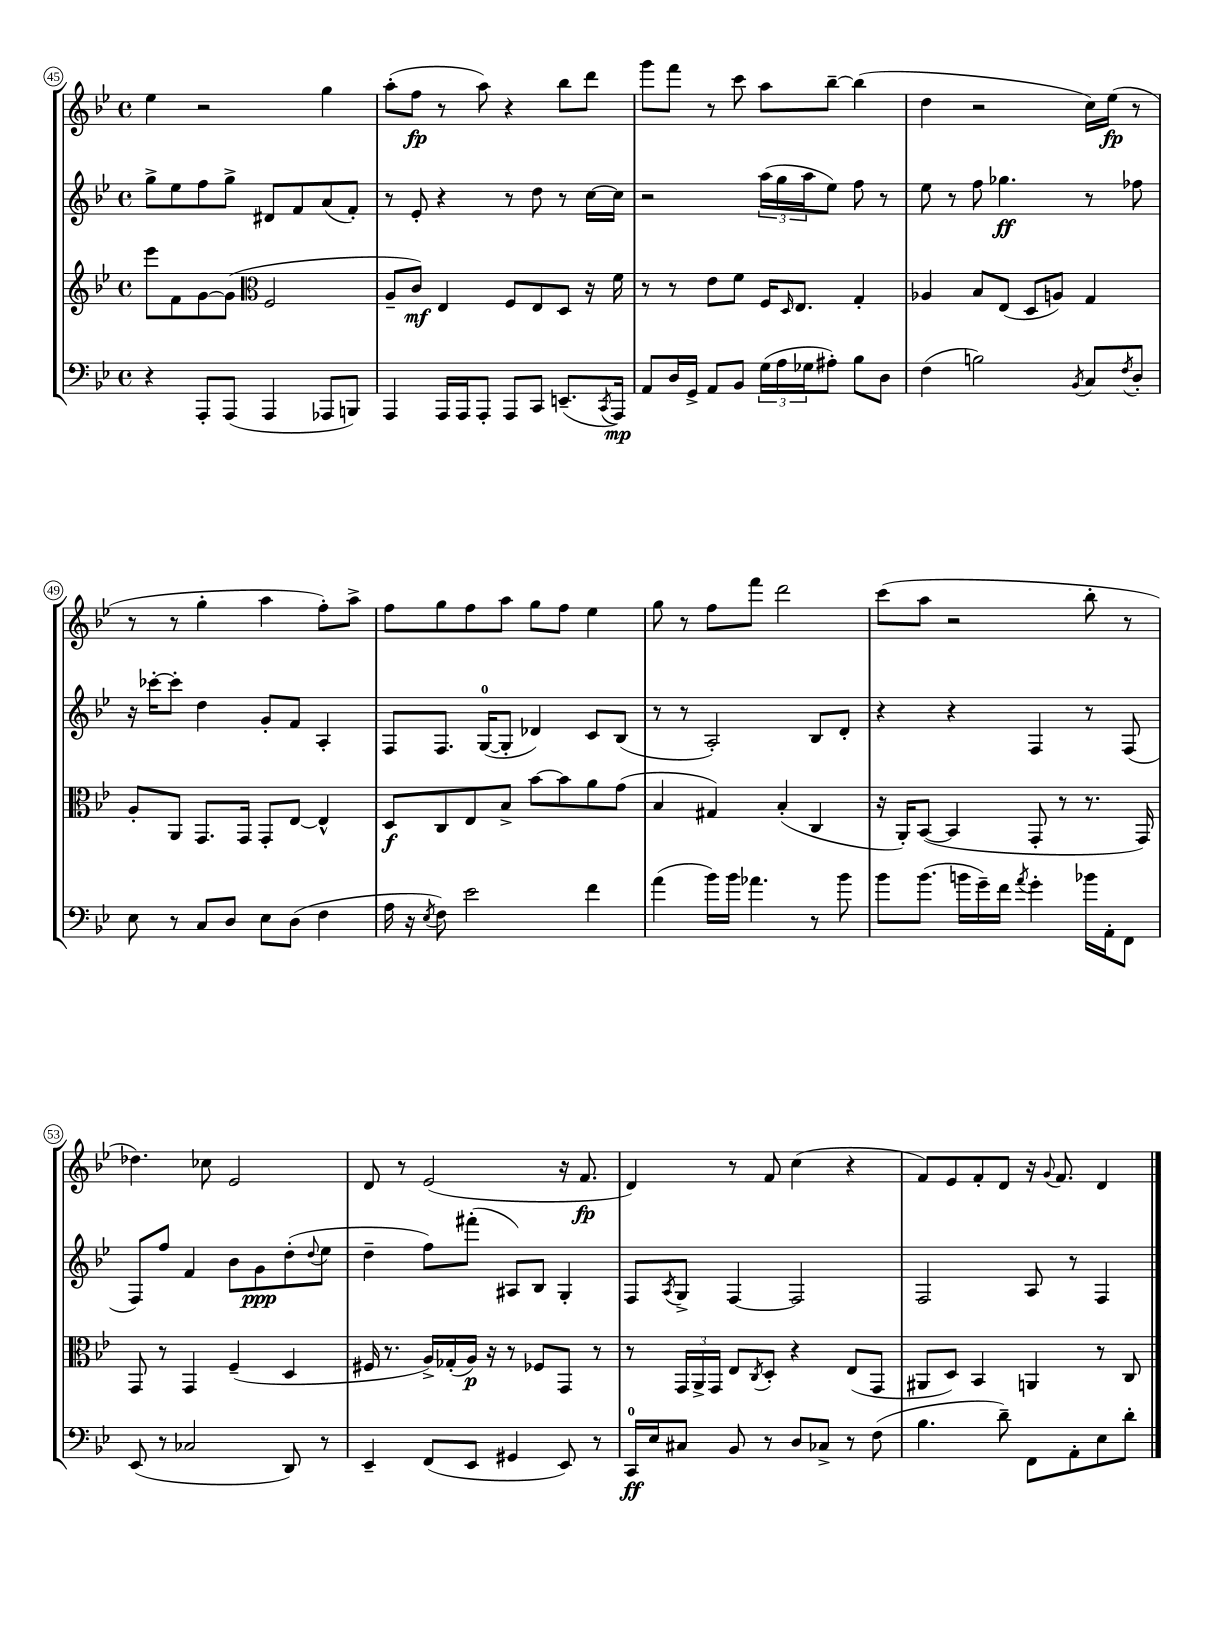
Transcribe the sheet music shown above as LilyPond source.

<<
\new StaffGroup <<
\new Staff = "s0" {
    \clef treble \key bes \major \defaultTimeSignature \time 4/4
    ees''4 r2 g''4 |
    a''8-.( f''8\fp r8 a''8) r4 bes''8 d'''8 |
    g'''8 f'''8 r8 c'''8 a''8 bes''8~-- bes''4( |
    d''4 r2 c''16) ees''16\fp( r8 |
    r8 r8 g''4-. a''4 f''8-.) a''8-> |
    f''8 g''8 f''8 a''8 g''8 f''8 ees''4 |
    g''8 r8 f''8 f'''8 d'''2 |
    c'''8( a''8 r2 bes''8-. r8 |
    des''4.) ces''8 ees'2 |
    d'8 r8 ees'2( r16 f'8.\fp |
    d'4) r8 f'8 c''4( r4 |
    f'8) ees'8 f'8-. d'8 r16 \appoggiatura { g'8 } f'8. d'4 \bar "|." |
}
\new Staff = "s1" {
    \clef treble \key bes \major \defaultTimeSignature \time 4/4
    g''8-> ees''8 f''8 g''8-> dis'8 f'8 a'8( f'8-.) |
    r8 ees'8-. r4 r8 d''8 r8 c''16~ c''16 |
    r2 \tuplet 3/2 { a''16( g''16 a''16 } ees''8) f''8 r8 |
    ees''8 r8 f''8 ges''4.\ff r8 fes''8 |
    r16 ces'''16~-. ces'''8-. d''4 g'8-. f'8 a4-. |
    f8 f8. g16-0~( g8-. des'4) c'8 bes8( |
    r8 r8 a2-.) bes8 d'8-. |
    r4 r4 f4 r8 f8( |
    f8) f''8 f'4 bes'8 g'8\ppp d''8-.( \appoggiatura { d''8 } ees''8 |
    d''4-- f''8) fis'''8-.( ais8) bes8 g4-. |
    f8 \acciaccatura { a8 } g8-> f4~ f2 |
    f2 a8 r8 f4 \bar "|." |
}
\new Staff = "s2" {
    \clef treble \key bes \major \defaultTimeSignature \time 4/4
    ees'''8 f'8 g'8~ g'8( \clef alto f2 |
    a8-- c'8\mf) ees4 f8 ees8 d8 r16 f'16 |
    r8 r8 ees'8 f'8 f16 \grace { d16 } ees8. g4-. |
    aes4 bes8 ees8( d8 a8) g4 |
    a8-. a,8 g,8. g,16 g,8-. ees8~ ees4-^ |
    d8\f c8 ees8 bes8-> bes'8~ bes'8 a'8 g'8( |
    bes4 gis4) bes4-.( c4 |
    r16 a,16-.) bes,8~( bes,4 g,8-. r8 r8. g,16) |
    g,8 r8 g,4 f4--( d4 |
    fis16 r8. a16->) ges16-.( a16\p) r16 r8 fes8 g,8 r8 |
    r8 \tuplet 3/2 { g,16 a,16-> g,16 } ees8 \acciaccatura { c8 } d8-. r4 ees8( g,8 |
    ais,8 d8) bes,4 a,4 r8 c8 \bar "|." |
}
\new Staff = "s3" {
    \clef bass \key bes \major \defaultTimeSignature \time 4/4
    r4 a,,8-. a,,8( a,,4 aes,,8 b,,8) |
    a,,4 a,,16 a,,16 a,,8-. a,,8 c,8 e,8.--( \acciaccatura { c,8 } a,,16\mp) |
    a,8 d16 g,16-> a,8 bes,8 \tuplet 3/2 { g16( a16 ges16 } ais8-.) bes8 d8 |
    f4( b2) \acciaccatura { bes,8 } c8 \acciaccatura { f8 } d8-. |
    ees8 r8 c8 d8 ees8 d8( f4 |
    a16 r16 \acciaccatura { ees8 } f8) ees'2 f'4 |
    a'4( bes'16) bes'16 aes'4. r8 bes'8 |
    bes'8 bes'8.( b'16 g'16--) f'16 \acciaccatura { a'8 } g'4-. bes'16 a,16-. f,8 |
    ees,8( r8 ces2 d,8) r8 |
    ees,4-- f,8( ees,8 gis,4 ees,8) r8 |
    c,16-0\ff ees16 cis8 bes,8 r8 d8 ces8-> r8 f8( |
    bes4. d'8--) f,8 a,8-. ees8 d'8-. \bar "|." |
}
>>
>>
\layout { \context { \Score currentBarNumber = #45 \override BarNumber.stencil = #(make-stencil-circler 0.1 0.3 ly:text-interface::print) } }
